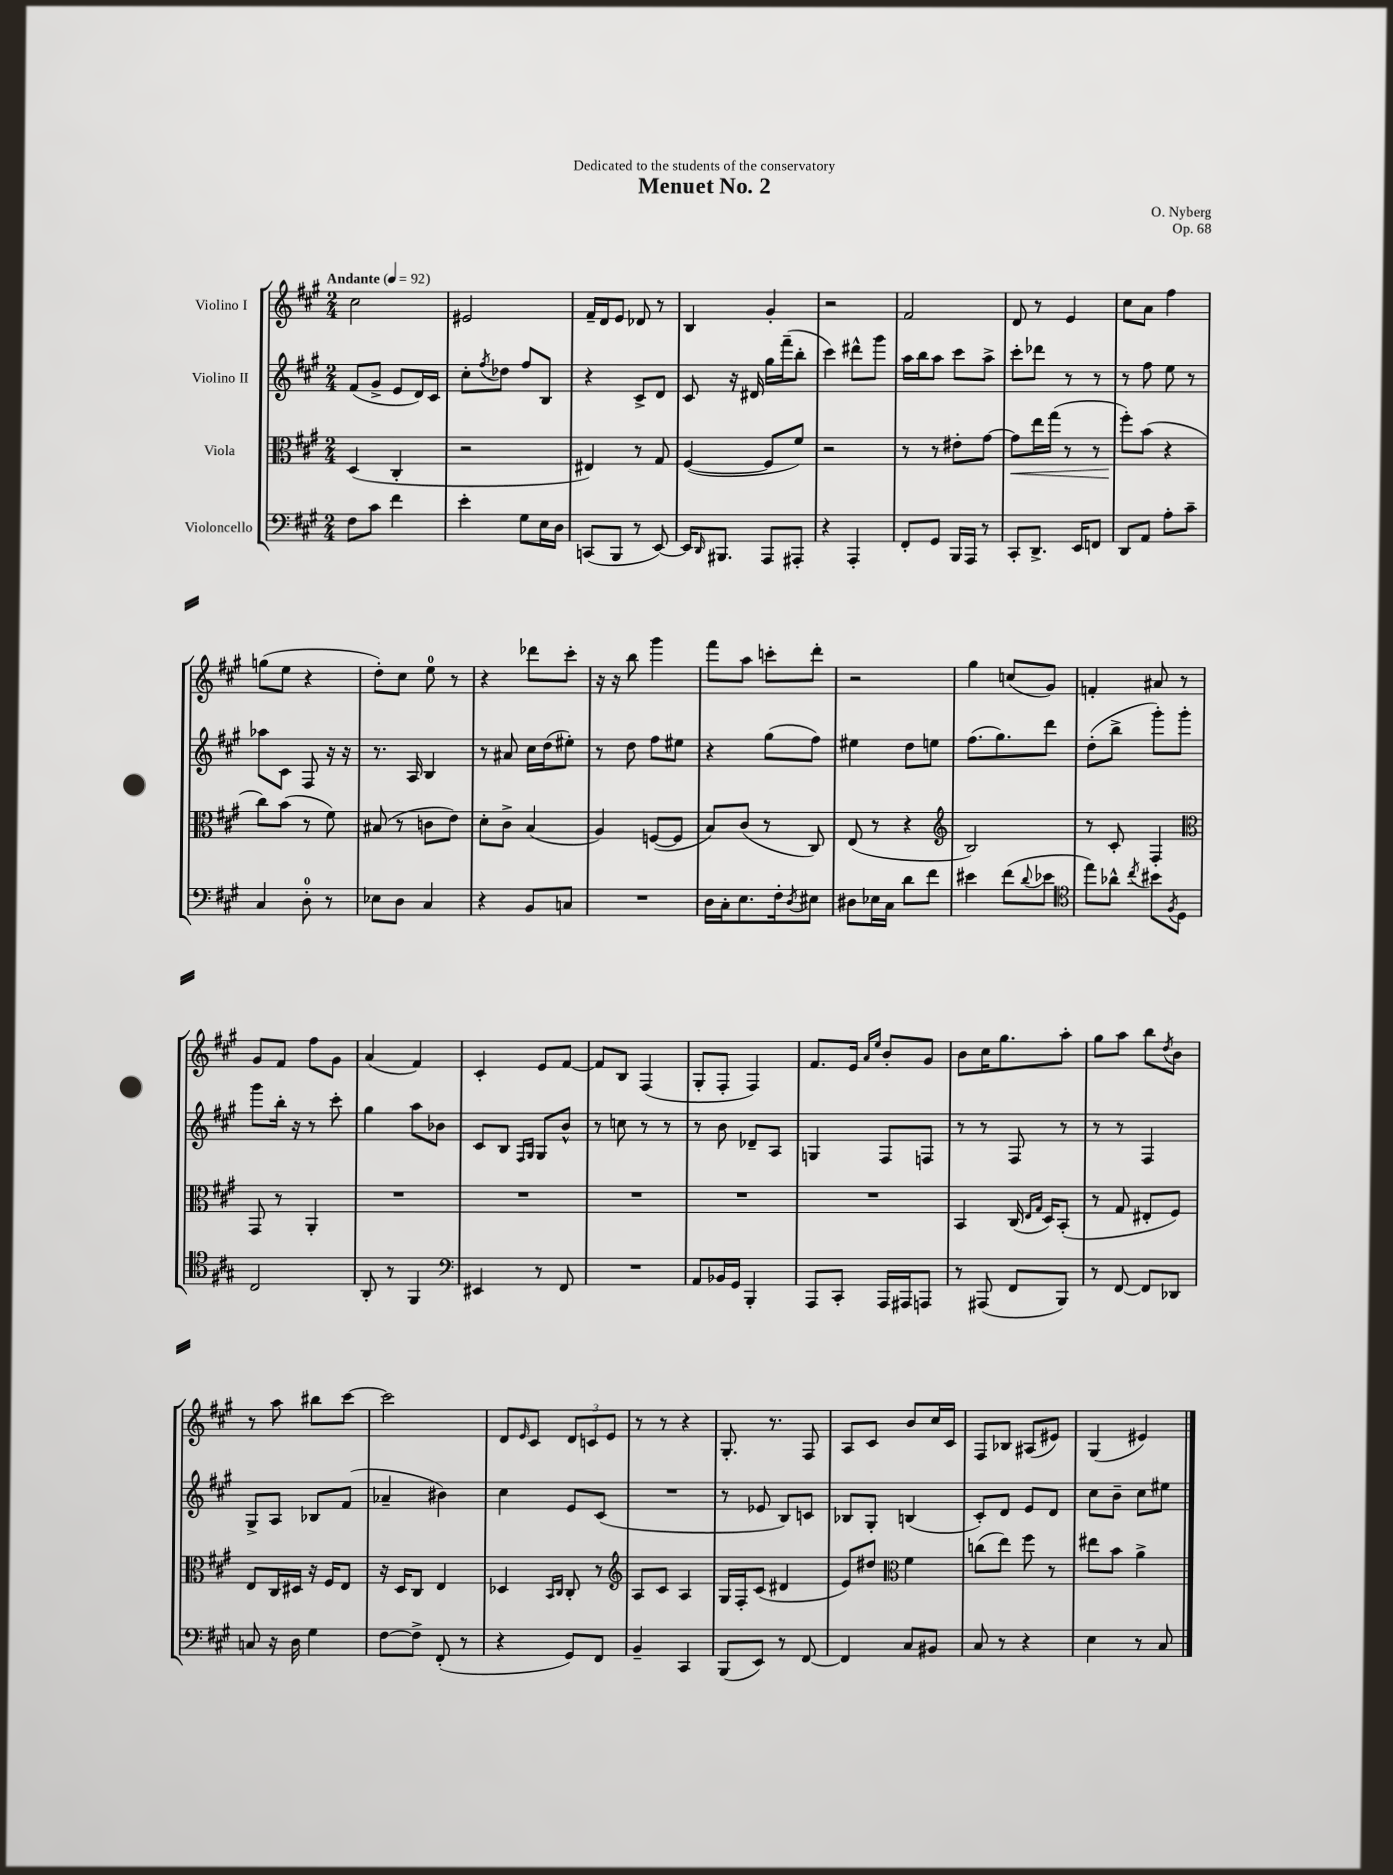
\header { title = "Menuet No. 2" composer = "O. Nyberg" dedication = "Dedicated to the students of the conservatory" opus = "Op. 68" }
<<
\new StaffGroup <<
\new Staff = "s0" \with { instrumentName = "Violino I" } {
    \clef treble \key a \major \numericTimeSignature \time 2/4 \tempo "Andante" 4 = 92
    cis''2 |
    eis'2 |
    fis'16-- d'16 e'8 des'8 r8 |
    b4 gis'4-. |
    r2 |
    fis'2 |
    d'8 r8 e'4 |
    cis''8 a'8 fis''4 |
    g''8( e''8 r4 |
    d''8-.) cis''8 e''8-0 r8 |
    r4 des'''8 cis'''8-. |
    r16 r16 b''8 gis'''4 |
    fis'''8 a''8 c'''8-. d'''8-. |
    r2 |
    gis''4 c''8( gis'8) |
    f'4-. ais'8 r8 |
    gis'8 fis'8 fis''8 gis'8 |
    a'4( fis'4) |
    cis'4-. e'8 fis'8~ |
    fis'8 b8 fis4( |
    gis8-. fis8-. fis4) |
    fis'8. e'16 \grace { a'16 e''16 } b'8-. gis'8 |
    b'8 cis''16 gis''8. a''8-. |
    gis''8 a''8 b''8 \acciaccatura { d''8 } b'8 |
    r8 a''8 bis''8 cis'''8~ |
    cis'''2 |
    d'8 \grace { e'16 } cis'8 \tuplet 3/2 { d'8 c'8 e'8 } |
    r8 r8 r4 |
    gis8.-. r8. fis8 |
    a8 cis'8 b'8 cis''16 cis'16 |
    fis8 bes8 ais8( eis'8) |
    gis4( eis'4) \bar "|." |
}
\new Staff = "s1" \with { instrumentName = "Violino II" } {
    \clef treble \key a \major \numericTimeSignature \time 2/4
    fis'8( gis'8-> e'8 d'16) cis'16 |
    cis''8-. \acciaccatura { fis''8 } des''8 fis''8 b8 |
    r4 cis'8-> d'8 |
    cis'8 r16 dis'16 gis''16 fis'''16--( b''8-. |
    cis'''4) dis'''8-^ gis'''8 |
    a''16 b''16 a''8 cis'''8 a''8-> |
    cis'''8-. des'''8 r8 r8 |
    r8 fis''8 e''8 r8 |
    aes''8 cis'8 fis8 r16 r16 |
    r8. a16 b4 |
    r8 ais'8 cis''16 d''16( eis''8-.) |
    r8 d''8 fis''8 eis''8 |
    r4 gis''8( fis''8) |
    eis''4 d''8 e''8 |
    fis''8.( gis''8.) d'''8 |
    d''8-.( b''8-> gis'''8-.) gis'''8-. |
    gis'''8 b''16-. r16 r8 cis'''8-. |
    gis''4 a''8 bes'8 |
    cis'8 b8 \grace { fis16 gis16 } gis8 b'8-^ |
    r8 c''8 r8 r8 |
    r8 b'8 des'8-- a8 |
    g4 fis8 f8 |
    r8 r8 fis8 r8 |
    r8 r8 fis4 |
    gis8-> a8 bes8 fis'8( |
    aes'4-- bis'4) |
    cis''4 e'8 cis'8( |
    R2 |
    r8 ees'8 b8) c'8 |
    bes8 gis8-. b4( |
    cis'8-.) d'8 e'8 d'8 |
    cis''8 b'8-- cis''8 eis''8 \bar "|." |
}
\new Staff = "s2" \with { instrumentName = "Viola" } {
    \clef alto \key a \major \numericTimeSignature \time 2/4
    d4( cis4-. |
    r2 |
    eis4) r8 gis8 |
    fis4~( fis8 fis'8) |
    r2 |
    r8 r8 eis'8-. gis'8~ |
    gis'8\< e''16 gis''16( r8 r8 |
    fis''8-.\!) b'8( r4 |
    cis''8) b'8( r8 fis'8) |
    bis8( r8 c'8 e'8) |
    d'8-. cis'8-> b4( |
    a4) f8~( f8 |
    b8) cis'8( r8 cis8) |
    e8( r8 r4 |
    \clef treble b2) |
    r8 cis'8-. fis4-. |
    \clef alto gis,8 r8 a,4-. |
    R2 |
    R2 |
    R2 |
    R2 |
    R2 |
    b,4 cis16( \grace { e16 gis16 } d16) b,8-.( |
    r8 gis8 eis8-. fis8) |
    e8 cis16 dis16 r16 fis16 e8 |
    r16 d16 cis8 e4 |
    des4 \grace { b,16 cis16 } cis8-. r8 |
    \clef treble a8 cis'8 a4 |
    gis16 fis16-. cis'8( dis'4 |
    e'8) dis''8 \clef alto fis'4 |
    c''8( e''8) fis''8 r8 |
    eis''8 b'8 a'4-> \bar "|." |
}
\new Staff = "s3" \with { instrumentName = "Violoncello" } {
    \clef bass \key a \major \numericTimeSignature \time 2/4
    fis8 cis'8 fis'4 |
    e'4-. gis8 e16 d16 |
    c,8( b,,8 r8 e,8~) |
    e,16 \grace { d,16 } bis,,8. a,,8 ais,,8-. |
    r4 a,,4-. |
    fis,8-. gis,8 b,,16 a,,16 r8 |
    cis,8-. d,8.-> e,16 f,8 |
    d,8 a,8 a8-. cis'8-- |
    cis4 d8-0-. r8 |
    ees8 d8 cis4 |
    r4 b,8 c8 |
    R2 |
    d16 cis16-. e8. fis16-. \acciaccatura { d8 } eis8 |
    dis8 ees16 cis16 d'8 fis'8 |
    eis'4 fis'8( \appoggiatura { d'8 } ees'8 |
    \clef tenor e''8) aes'8-^ \acciaccatura { cis''8 } bis'8 \acciaccatura { fis8 } d8 |
    cis2 |
    a,8-. r8 fis,4 |
    \clef bass eis,4 r8 fis,8 |
    R2 |
    a,8 bes,16 gis,16 b,,4-. |
    a,,8 cis,8-. a,,16 ais,,16 a,,8 |
    r8 ais,,8( fis,8 b,,8) |
    r8 fis,8~ fis,8 des,8 |
    c8 r16 d16 gis4 |
    fis8~ fis8-> fis,8-.( r8 |
    r4 gis,8) fis,8 |
    b,4-- cis,4 |
    b,,8( e,8) r8 fis,8~ |
    fis,4 cis8 bis,8 |
    cis8 r8 r4 |
    e4 r8 cis8 \bar "|." |
}
>>
>>
\layout { \context { \Score \remove "Bar_number_engraver" } }
